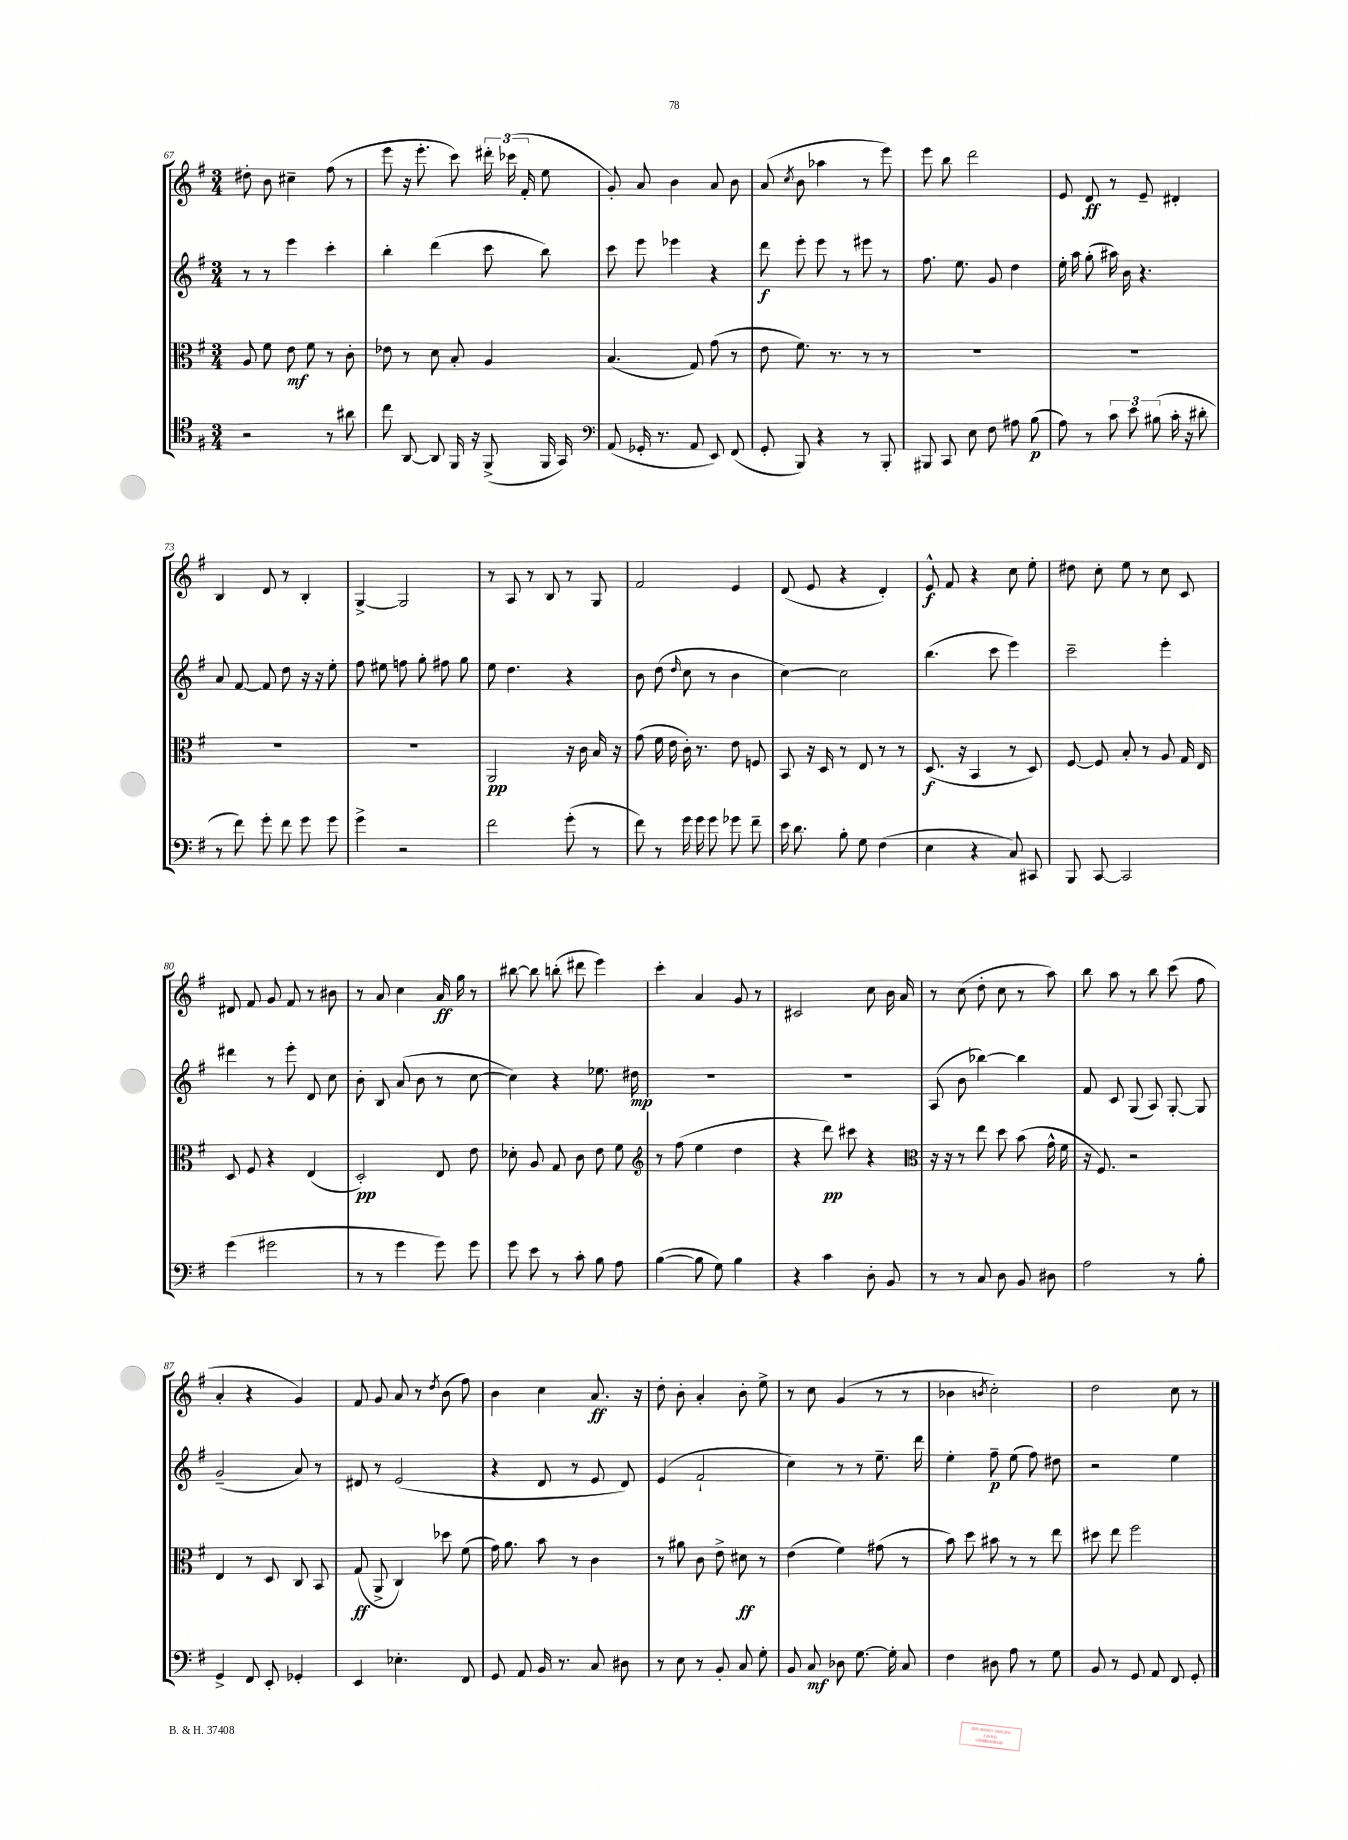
<<
\new StaffGroup <<
\new Staff = "s0" {
    \clef treble \key g \major \numericTimeSignature \time 3/4
    \autoBeamOff dis''8-. b'8 cis''4-- fis''8( r8 |
    e'''8 r16 e'''8.-. c'''8) \tuplet 3/2 { dis'''16-. ces'''16( fis'16-. } e''8 |
    g'8-.) a'8 b'4 a'8 b'8 |
    a'8( \acciaccatura { c''8 } b'8 aes''4 r8 e'''8) |
    e'''8 b''8 d'''2 |
    e'8 d'8\ff r8 e'8-- dis'4-. |
    b4 d'8 r8 b4-. |
    g4~-> g2 |
    r8 a8 r8 b8 r8 g8 |
    fis'2 e'4 |
    d'8( e'8 r4 d'4-.) |
    e'8-^\f fis'8 r4 c''8 e''8-. |
    dis''8 c''8-. e''8 r8 c''8 c'8 |
    dis'8 fis'8 g'8 fis'8 r8 bis'8 |
    r8 a'8 c''4 a'16\ff g''16 r8 |
    bis''8~ bis''8 b''8-.( dis'''8 e'''4) |
    c'''4-. a'4 g'8 r8 |
    cis'2 c''8 b'16 a'16 |
    r8 c''8( d''8-. c''8 r8 a''8) |
    b''8 a''8 r8 b''8 c'''8( fis''8 |
    a'4-. r4 g'4) |
    fis'8 g'8 a'8 r8 \acciaccatura { d''8 } b'8( fis''8) |
    b'4 c''4 a'8.\ff r16 |
    d''8-. b'8-. a'4-. b'8-. e''8-> |
    r8 c''8 g'4( r8 r8 |
    bes'4 \acciaccatura { b'8 } c''2-.) |
    d''2 c''8 r8 \bar "|." |
}
\new Staff = "s1" {
    \clef treble \key g \major \numericTimeSignature \time 3/4
    \autoBeamOff r8 r8 e'''4 c'''4-. |
    b''4-. d'''4( c'''8 b''8) |
    c'''8 e'''8 ees'''4 r4 |
    d'''8\f e'''8-. e'''8 r8 eis'''8 r8 |
    fis''8. e''8. g'8 d''4 |
    e''16-. a''16 g''8-.( ais''16) b'16 r4. |
    a'8 fis'8~ fis'8 d''8 r16 r16 e''8-. |
    fis''8 eis''8 f''8 g''8-. fis''8 g''8 |
    e''8 d''4. r4 |
    b'8 d''8( \grace { d''16 } c''8 r8 b'4 |
    c''4~) c''2 |
    b''4.( c'''8 e'''4) |
    c'''2-- e'''4-. |
    dis'''4 r8 e'''8-. d'8 c''8 |
    b'8-. b8 a'8( b'8 r8 c''8~ |
    c''4) r4 ees''8. dis''16\mp |
    R2. |
    R2. |
    a8( b'8 bes''4~) bes''4 |
    fis'8 c'8 g8( a8) g8~-. g8 |
    g'2--( a'8) r8 |
    dis'8 r8 e'2( |
    r4 d'8 r8 e'8 d'8) |
    e'4( fis'2-! |
    c''4) r8 r8 e''8.-- d'''16 |
    e''4-. fis''8--\p e''8( fis''8) dis''8 |
    r2 e''4 \bar "|." |
}
\new Staff = "s2" {
    \clef alto \key g \major \numericTimeSignature \time 3/4
    \autoBeamOff a8 fis'8 e'8\mf fis'8 r8 c'8-. |
    ees'8 r8 d'8 b8-. a4 |
    b4.( g8) g'8( r8 |
    e'8 fis'8.) r8. r8 r8 |
    R2. |
    R2. |
    R2. |
    R2. |
    a,2\pp r16 c'16 b16 r16 |
    g'8( fis'16 e'16 c'16-.) r8. e'8 f8 |
    b,8 r16 d16 r8 e8 r8 r8 |
    d8.\f( r16 b,4 r8 d8) |
    fis8~ fis8 b8-. r8 a8 g16 e16 |
    d8 fis8 r4 e4( |
    d2-.\pp) e8 e'8 |
    des'8-. a8 g8 c'8 e'8 fis'8 |
    \clef treble r8 fis''8( e''4 d''4 |
    r4 d'''8\pp) cis'''8 r4 |
    \clef alto r16 r16 r8 e''8 d''8 b'8( g'16-^ fis'16 |
    r16 fis8.) r2 |
    e4 r8 d8 c8 b,8 |
    g8\ff( a,8-> c4) des''8 fis'8( |
    g'16) a'8. b'8 r8 c'4 |
    r8 ais'8 c'8 e'8-> dis'8\ff r8 |
    e'4( fis'4) gis'8( r8 |
    b'8) d''8 bis'8 r8 r8 e''8 |
    dis''8 e''8 fis''2 \bar "|." |
}
\new Staff = "s3" {
    \clef tenor \key g \major \numericTimeSignature \time 3/4
    \autoBeamOff r2 r8 ais'8 |
    c''8 a,8~ a,8 fis,16 r16 fis,8->( fis,16 g,16) |
    \clef bass a,8( ges,16-. r8. a,8 e,8) fis,8( |
    g,8-. b,,8) r4 r8 b,,8-. |
    bis,,8 c,8 e8 fis8 ais8 b8\p( |
    a8) r8 \tuplet 3/2 { c'8 e'8 bis8( } c'16-. r16 dis'8-. |
    r8 fis'8) g'8-. fis'8 g'8 g'8 |
    g'4-> r2 |
    fis'2 g'8-.( r8 |
    fis'8) r8 g'16 g'16 g'8 ges'8 fis'8-- |
    e'16 d'8. b8-. g8 fis4( |
    e4 r4 c8) cis,8 |
    b,,8 c,8~ c,2 |
    g'4( gis'2 |
    r8 r8 g'4 g'8) g'8 |
    g'8 e'8 r8 c'8-. b8 a8 |
    b4~( b8 g8) b4 |
    r4 c'4 d8-. b,8 |
    r8 r8 c8 d8 b,8 dis8 |
    a2 r8 b8-. |
    g,4-> fis,8 e,8-. ges,4-. |
    e,4 ees4.-. fis,8 |
    g,8 a,8 b,16 r8. c8 dis8 |
    r8 e8 r8 b,8-. c8 g8-. |
    b,8 c8\mf des8 g8.~ g16-. c8 |
    fis4 dis8 a8 r8 g8 |
    b,8 r8 g,8 a,8 fis,8 g,8-. \bar "|." |
}
>>
>>
\layout { \context { \Score currentBarNumber = #67 } }
